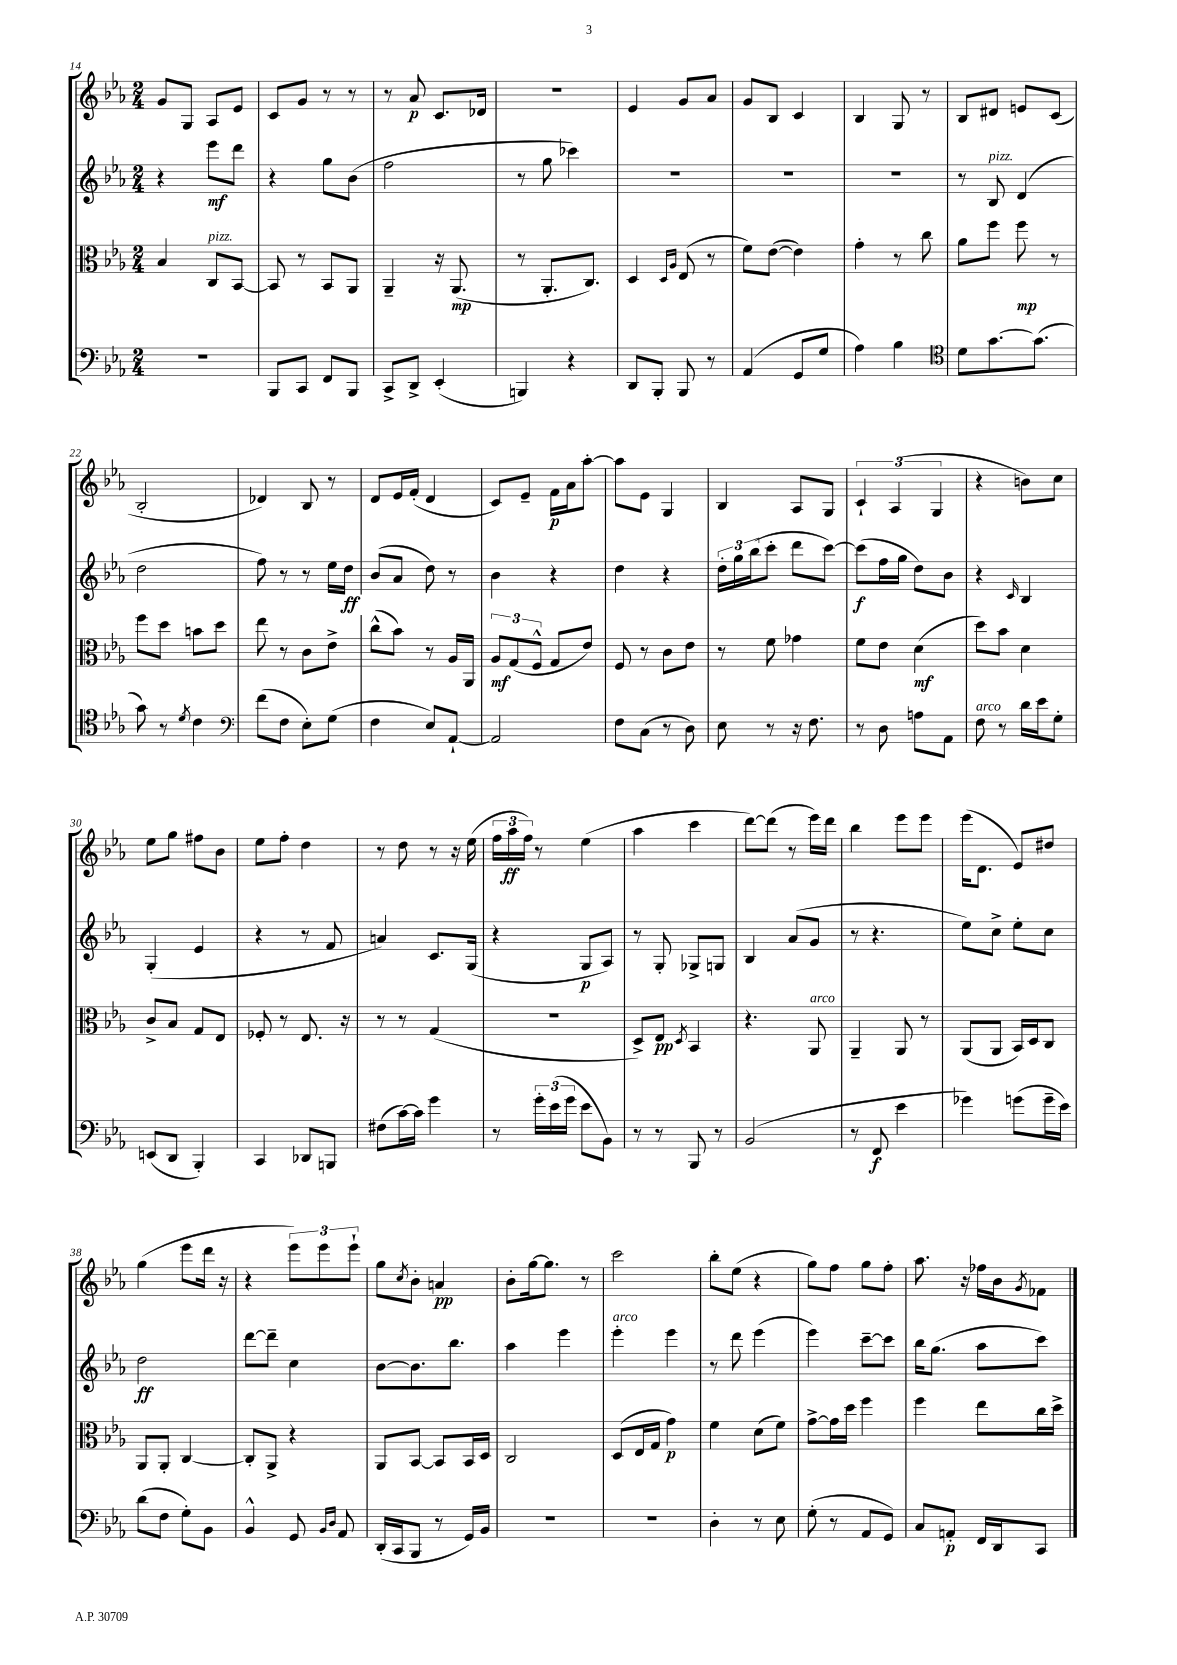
<<
\new StaffGroup <<
\new Staff = "s0" {
    \clef treble \key ees \major \numericTimeSignature \time 2/4
    g'8 g8 aes8 ees'8 |
    c'8 g'8 r8 r8 |
    r8 aes'8\p c'8. des'16 |
    R2 |
    ees'4 g'8 aes'8 |
    g'8 bes8 c'4 |
    bes4 g8 r8 |
    bes8 dis'8 e'8 c'8( |
    bes2-. |
    des'4) bes8 r8 |
    d'8 ees'16 f'16-.( d'4 |
    c'8) ees'8-- f'16\p aes'16 aes''8~-. |
    aes''8 ees'8 g4 |
    bes4 aes8 g8 |
    \tuplet 3/2 { c'4-! aes4( g4 } |
    r4 b'8) c''8 |
    ees''8 g''8 fis''8 bes'8 |
    ees''8 f''8-. d''4 |
    r8 d''8 r8 r16 ees''16( |
    \tuplet 3/2 { f''16 aes''16\ff f''16) } r8 ees''4( |
    aes''4 c'''4 |
    d'''8~) d'''8( r8 ees'''16) d'''16 |
    bes''4 ees'''8 ees'''8 |
    ees'''16( d'8. ees'8) dis''8 |
    g''4( ees'''8 d'''16 r16 |
    r4 \tuplet 3/2 { ees'''8) ees'''8 ees'''8-! } |
    g''8 \acciaccatura { c''8 } bes'8-. a'4\pp |
    bes'8-. g''16~ g''8. r8 |
    c'''2 |
    bes''8-. ees''8( r4 |
    g''8) f''8 g''8 f''8-. |
    aes''8. r16 fes''16 bes'16 \acciaccatura { g'8 } fes'8 \bar "|." |
}
\new Staff = "s1" {
    \clef treble \key ees \major \numericTimeSignature \time 2/4
    r4 ees'''8\mf d'''8 |
    r4 g''8 bes'8( |
    f''2 |
    r8 g''8 ces'''4) |
    R2 |
    R2 |
    R2 |
    r8 bes8^\markup { \italic "pizz." } d'4( |
    d''2 |
    f''8) r8 r8 ees''16 d''16\ff |
    bes'8( aes'8 d''8) r8 |
    bes'4 r4 |
    d''4 r4 |
    \tuplet 3/2 { d''16-. g''16 bes''16( } c'''8-. d'''8 c'''8~) |
    c'''8\f( f''16 g''16 d''8) bes'8 |
    r4 \grace { c'16 } bes4 |
    g4-.( ees'4 |
    r4 r8 f'8 |
    a'4) c'8. g16( |
    r4 g8\p aes8) |
    r8 g8-. ges8-> g8 |
    bes4 aes'8( g'8 |
    r8 r4. |
    ees''8) c''8-> ees''8-. c''8 |
    d''2\ff |
    d'''8~ d'''8-- c''4 |
    bes'8~ bes'8. bes''8. |
    aes''4 ees'''4 |
    ees'''4-.^\markup { \italic "arco" } ees'''4 |
    r8 d'''8 ees'''4( |
    ees'''4) c'''8~-- c'''8 |
    bes''16 g''8.( aes''8 c'''8) \bar "|." |
}
\new Staff = "s2" {
    \clef alto \key ees \major \numericTimeSignature \time 2/4
    bes4 c8^\markup { \italic "pizz." } bes,8~ |
    bes,8 r8 bes,8 aes,8 |
    aes,4-- r16 aes,8.\mp( |
    r8 aes,8.-. c8.) |
    d4 \grace { d16 aes16 } ees8( r8 |
    f'8) ees'8~( ees'4) |
    g'4-. r8 c''8 |
    aes'8 f''8 f''8\mp r8 |
    f''8 d''8 b'8 d''8 |
    ees''8 r8 c'8 ees'8-> |
    c''8-^( bes'8) r8 aes16 aes,16 |
    \tuplet 3/2 { aes8\mf g8( f8-^ } g8 ees'8) |
    f8 r8 c'8 ees'8 |
    r8 f'8 ges'4 |
    f'8 ees'8 d'4\mf( |
    d''8) bes'8 d'4 |
    c'8-> bes8 g8 ees8 |
    fes8-. r8 ees8. r16 |
    r8 r8 g4( |
    r2 |
    d8->) ees8\pp \acciaccatura { d8 } bes,4 |
    r4. aes,8^\markup { \italic "arco" } |
    aes,4-- aes,8 r8 |
    aes,8( aes,8 bes,16) d16 c8 |
    aes,8 aes,8-. c4~ |
    c8-. aes,8-> r4 |
    aes,8 bes,8~ bes,8 bes,16 d16 |
    c2 |
    d8( ees16 g16 g'4\p) |
    f'4 d'8( f'8) |
    g'8~-> g'16 d''16 f''4 |
    f''4 ees''8 c''16 d''16-> \bar "|." |
}
\new Staff = "s3" {
    \clef bass \key ees \major \numericTimeSignature \time 2/4
    R2 |
    bes,,8 c,8 f,8 bes,,8 |
    c,8-> d,8-> ees,4-.( |
    b,,4) r4 |
    d,8 bes,,8-. bes,,8 r8 |
    aes,4( g,8 g8 |
    aes4) bes4 |
    \clef tenor d'8 g'8.~ g'8.( |
    g'8) r8 \acciaccatura { d'8 } c'4 |
    \clef bass f'8( f8 ees8-.) g8( |
    f4 ees8) aes,8~-! |
    aes,2 |
    f8 c8( r8 d8) |
    ees8 r8 r16 f8. |
    r8 d8 a8 aes,8 |
    f8^\markup { \italic "arco" } r8 d'16 ees'16 g8-. |
    e,8( d,8 bes,,4-.) |
    c,4 des,8 b,,8 |
    fis8( c'16~) c'16 g'4 |
    r8 \tuplet 3/2 { g'16-. ees'16( g'16 } ees'8 bes,8) |
    r8 r8 bes,,8 r8 |
    bes,2( |
    r8 f,8\f ees'4 |
    ges'4) g'8( g'16-- ees'16) |
    d'8( f8 g8-.) bes,8 |
    bes,4-^ g,8 \grace { bes,16 d16 } aes,8 |
    d,16-.( c,16 bes,,8 r8 g,16) bes,16 |
    R2 |
    R2 |
    d4-. r8 ees8 |
    g8-.( r8 aes,8 g,8) |
    c8 a,8-.\p f,16 d,16 c,8 \bar "|." |
}
>>
>>
\layout { \context { \Score currentBarNumber = #14 } }
